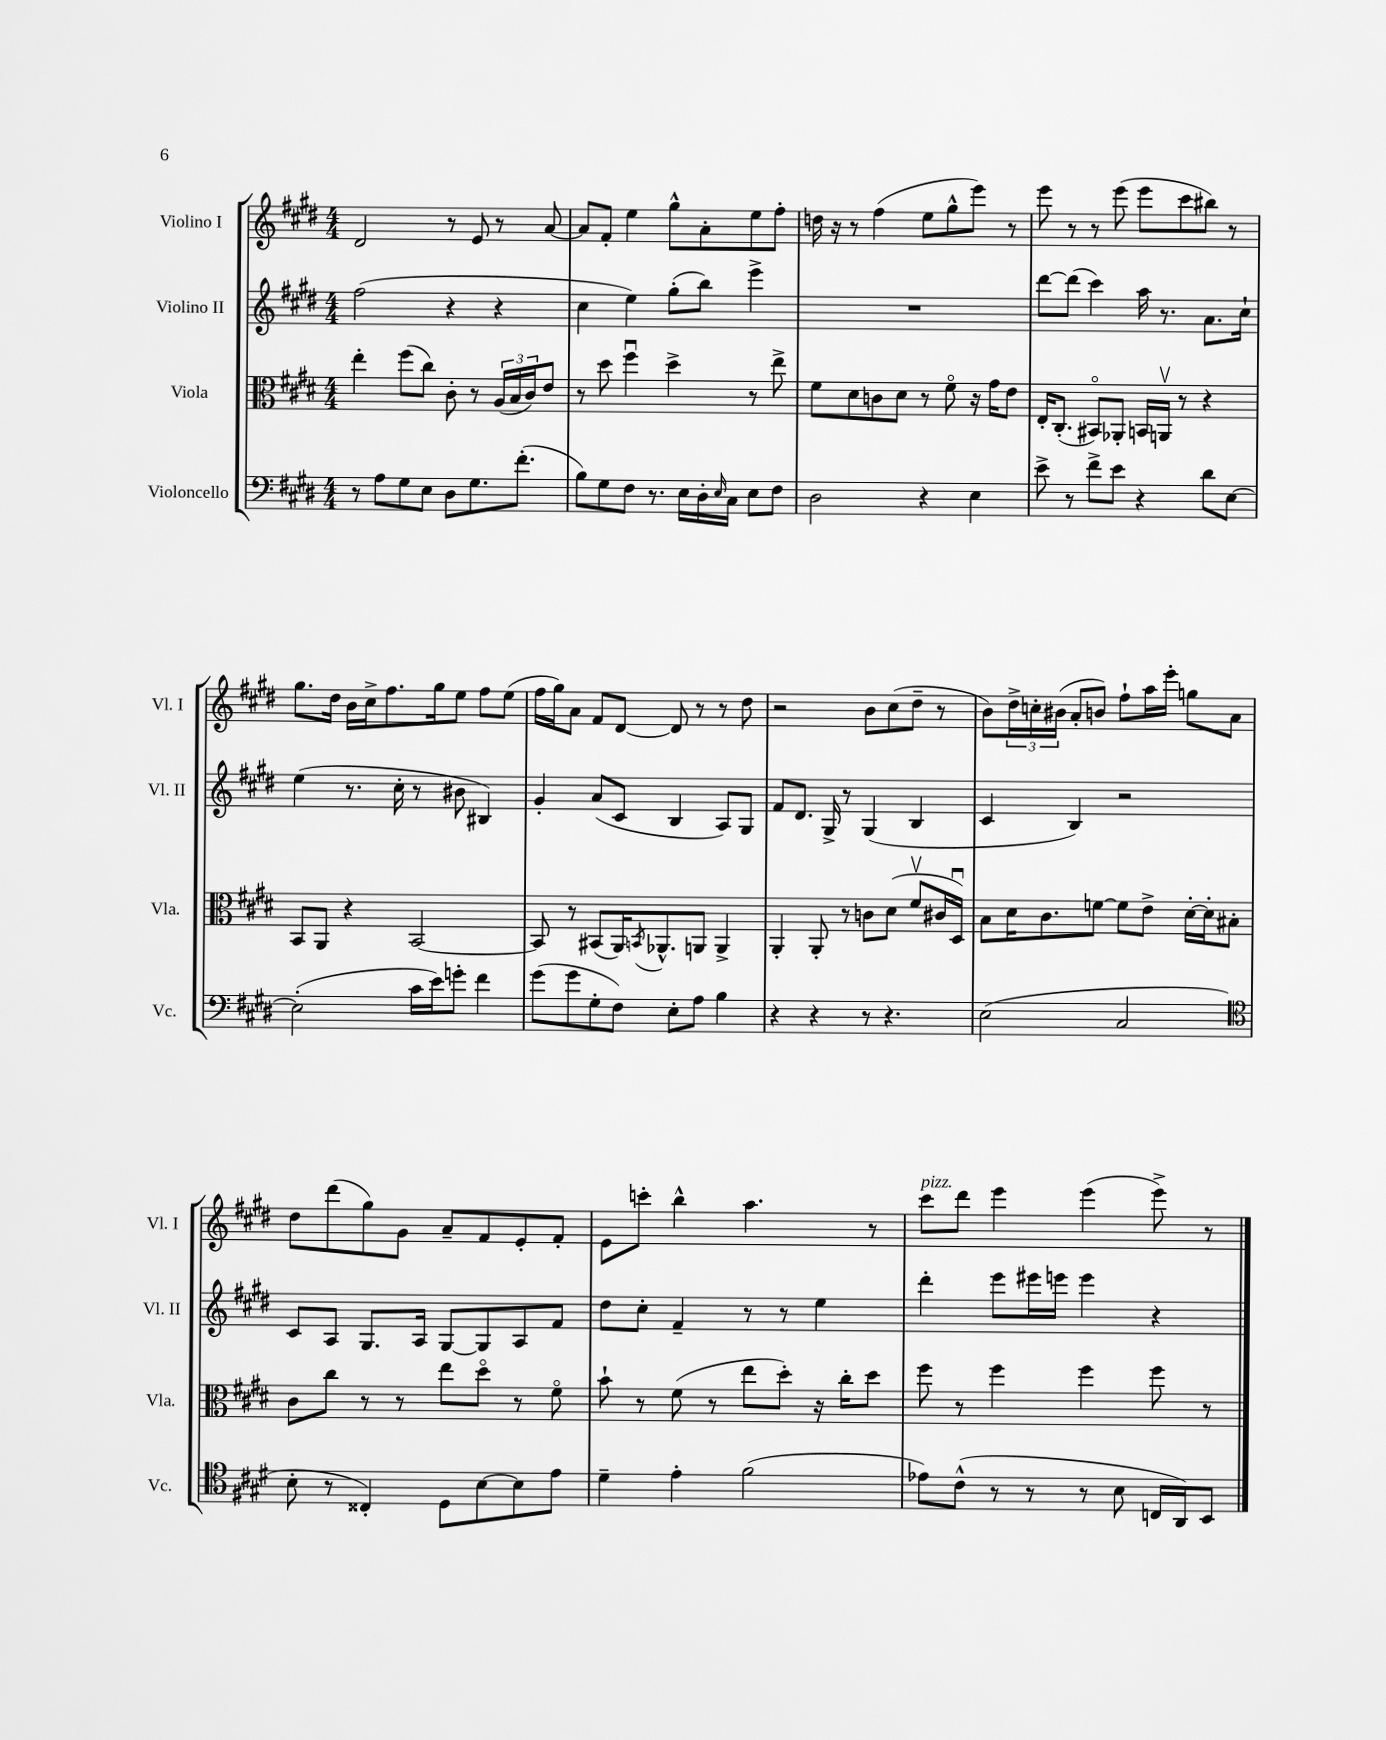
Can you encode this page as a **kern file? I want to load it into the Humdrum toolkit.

**kern	**kern	**kern	**kern
*staff4	*staff3	*staff2	*staff1
*clefF4	*clefC3	*clefG2	*clefG2
*k[f#c#g#d#]	*k[f#c#g#d#]	*k[f#c#g#d#]	*k[f#c#g#d#]
*M4/4	*M4/4	*M4/4	*M4/4
8r	4ee'\	(2ff#\	2d#/
8A\L	.	.	.
8G#\	(8ff#\L	.	.
8E\J	8cc#\J)	.	.
8D#\L	8c#'\	4r	8r
8.G#\	8r	.	8e/
.	(24A/LL	4r	8r
.	24B/	.	.
(8.f#'\J	.	.	.
.	24c#/J)	.	.
.	8e/J	.	[8a/
=	=	=	=
8B\L)	8r	4cc#\	8a/]L
8G#\	8dd#\	.	8f#'/J
8F#\J	4ff#u\	4ee\)	4ee\
8.r	.	.	.
.	4dd#^\	(8gg#'\L	8gg#^^\L
16E\LL	.	.	.
16D#'\	.	8bb\J)	8a'\
16qqE/	.	.	.
16C#\JJ	.	.	.
8E\L	8r	4eee^\	8ee\
8F#\J	8ee^\	.	8ff#'\J
=	=	=	=
2D#\	8f#\L	1r	16dd\
.	.	.	16r
.	8d#\	.	8r
.	8c\	.	(4ff#\
.	8d#\J	.	.
4r	8r	.	8ee\L
.	8f#o\	.	8gg#^^\
4E\	16r	.	8eee\J)
.	16g#\LK	.	.
.	8e\J	.	8r
=	=	=	=
8e^\	16E'/LK	[8ddd#\L	8eee\
.	(8.C#'/J	.	.
8r	.	(8ddd#\]J	8r
8f#^\L	8BB#o/L)	4ccc#\)	8r
8e\J	8AA-'/J	.	(8eee\
4r	16BB/LL	16aa\	8eee\L
.	16AAv/JJ	8.r	.
.	8r	.	8ccc#\
8d#\L	4r	8.a\L	8bb#\J)
[8E\J	.	.	8r
.	.	16cc#`\Jk	.
=	=	=	=
(2E'\]	8BB/L	(4ee\	8.gg#\L
.	8AA/J	.	.
.	.	.	16dd#\Jk
.	4r	8.r	16b\LL
.	.	.	16cc#^\J
.	.	.	8.ff#\
.	.	16cc#'\	.
16c#\LL	[2BB/	8r	.
16e\J)	.	.	16gg#\k
8g'\J	.	8b#\	8ee\J
4f#\	.	4B#/)	8ff#\L
.	.	.	(8ee\J
=	=	=	=
(8g#\L	8BB/]	4g#'/	16ff#\LL
.	.	.	16gg#\J)
8g#\	8r	.	8a\J
8G#'\	(8BB#/L	(8a/L	8f#/L
8F#\J)	16AA/K)	8c#/J	[8d#/J
.	8qBB/	.	.
.	8.AA-^^/	.	.
8E'\L	.	4B/	8d#/]
8A\J	8AA/J	.	8r
4B\	4AA^/	8A/L)	8r
.	.	8G#/J	8dd#\
=	=	=	=
4r	4AA'/	8f#/L	2r
.	.	8.d#/J	.
4r	8AA'/	.	.
.	.	16G#^/	.
.	8r	8r	.
8r	8c\L	(4G#/	8b\L
4.r	(8d#\J	.	(8cc#\
.	8f#v/L	4B/	8dd#~\J
.	16c#/L	.	8r
.	16D#u/JJ)	.	.
=	=	=	=
(2E\	8B\L	4c#/	8b\L)
.	16d#\K	.	24dd#^\L
.	.	.	24cc'\
.	8.c#\	.	.
.	.	.	(24b#\JJ
.	.	4B/)	8a'/L
.	[8f\J	.	8b/J)
2C#/	8f\]L	2r	8ff#`\L
.	8e^\J	.	16aa\L
.	.	.	16eee'\JJ
.	[16d#'\LL	.	8gg\L
.	16d#'\]J	.	.
.	8B#'\J	.	8a\J
=	=	=	=
*clefC4	*	*	*
8B'\	8c#\L	8c#/L	8dd#\L
8r	8cc#\J	8A/J	(8ddd#\
4C##'/)	8r	8.G#/L	8gg#\)
.	8r	.	8g#\J
.	.	16A/Jk	.
8D#\L	8ee\L	[8G#/L	8a~/L
[8B\	8dd#o\J	8G#/]	8f#/
8B\]	8r	8A/	8e'/
8e\J	8f#o\	8f#/J	8f#'/J
=	=	=	=
4d#~\	8b`\	8dd#\L	8e\L
.	8r	8cc#'\J	8ccc'\J
4e'\	(8f#\	4f#~/	4bb^^\
.	8r	.	.
(2f#\	8ee\L	8r	4.aa\
.	8dd#'\J)	8r	.
.	16r	4ee\	.
.	16cc#'\LK	.	.
.	8dd#\J	.	8r
=	=	=	=
8e-\L)	8ff#\	4ddd#'\	8ccc#\L
(8c#^^\J	8r	.	8ddd#\J
8r	4ff#\	8eee\L	4eee\
8r	.	16eee#\L	.
.	.	16eee\JJ	.
8r	4ff#\	4eee\	(4eee\
8B\	.	.	.
16C/LL	8ff#\	4r	8eee^\)
16AA/J)	.	.	.
8BB/J	8r	.	8r
==	==	==	==
*-	*-	*-	*-
